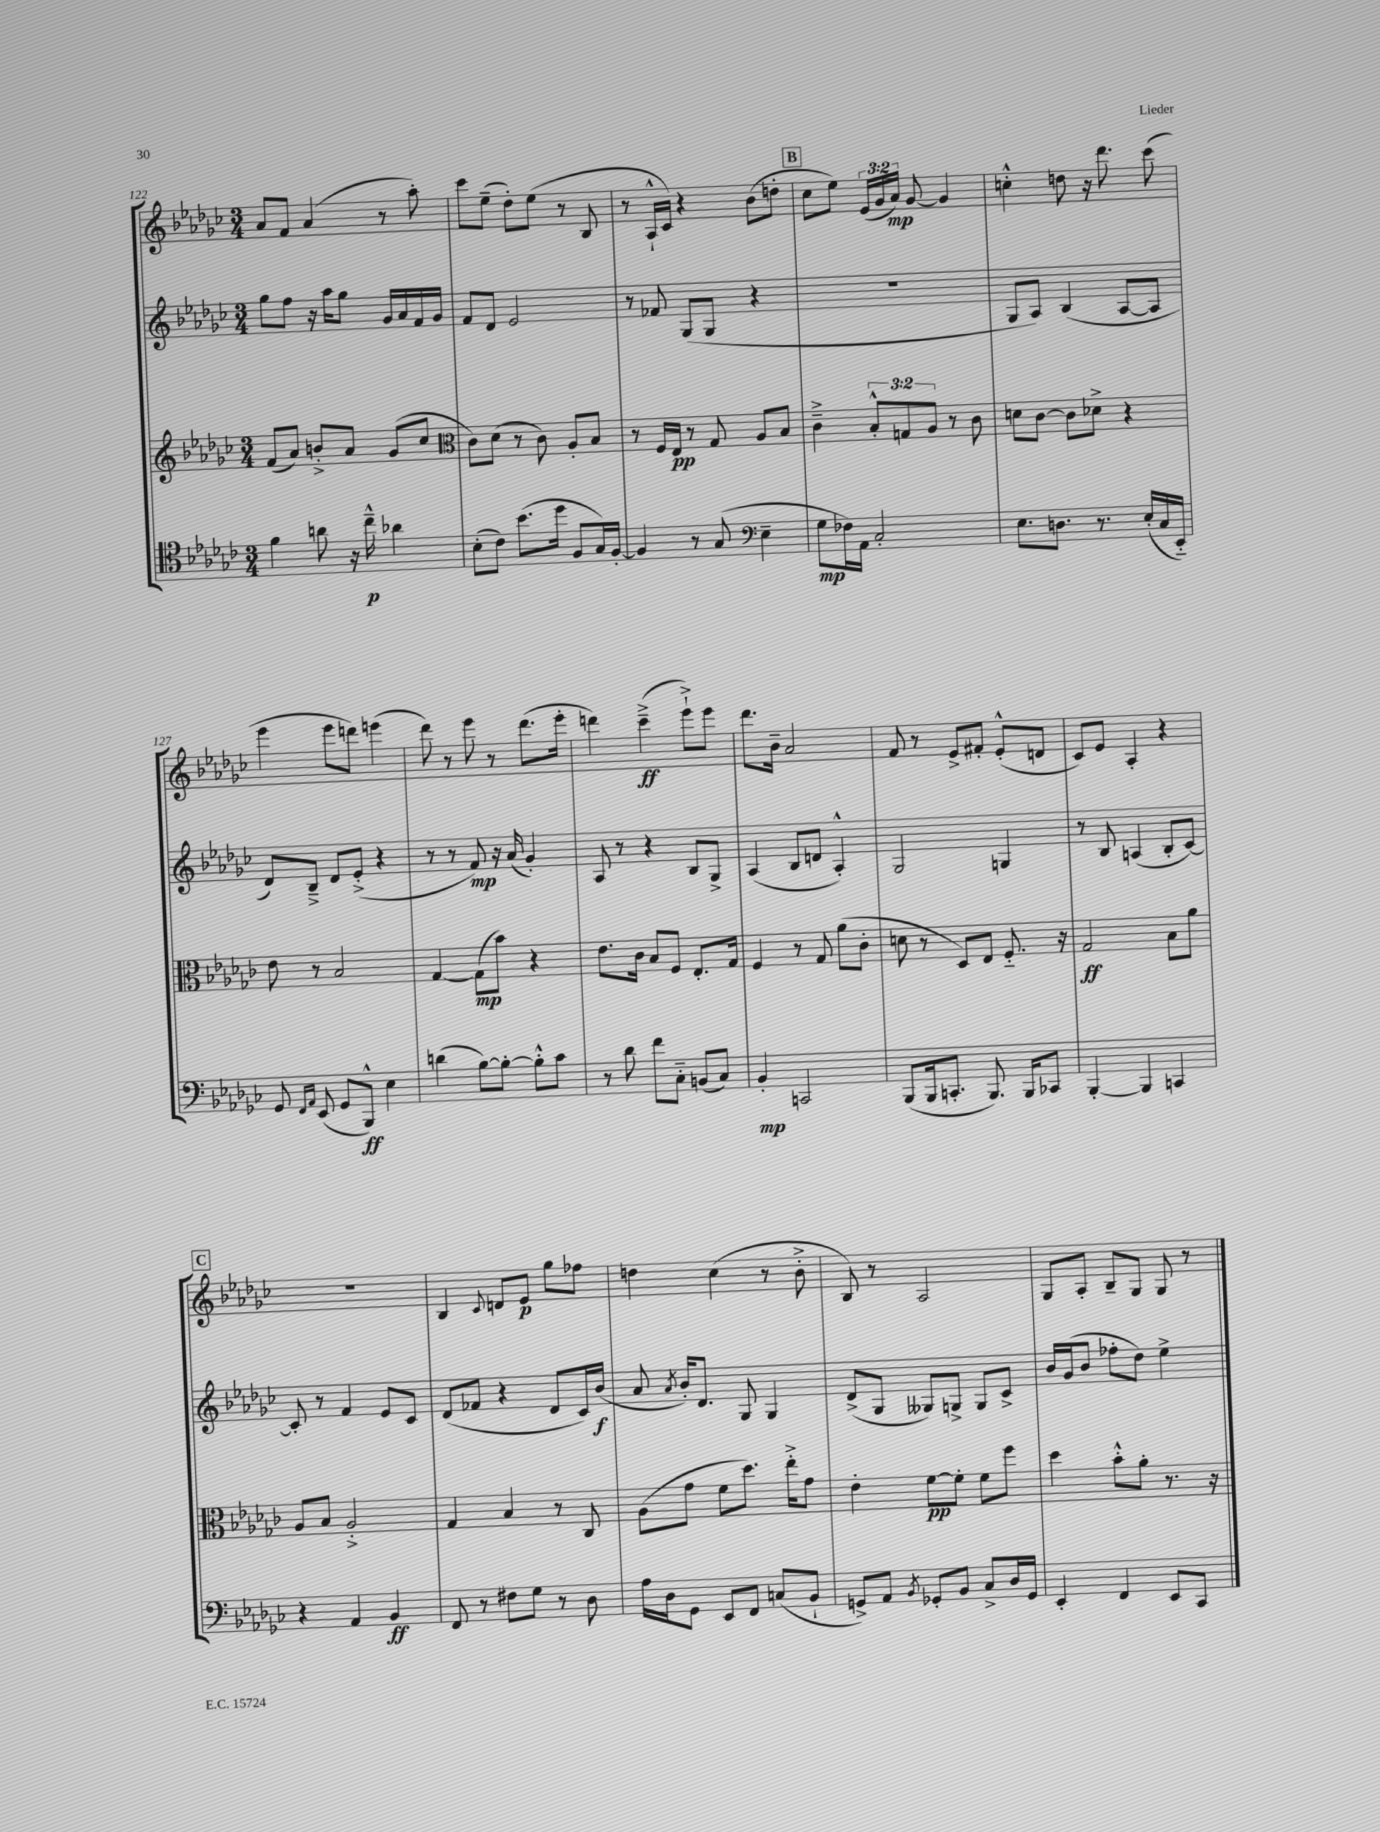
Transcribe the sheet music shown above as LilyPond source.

<<
\new StaffGroup <<
\new Staff = "s0" {
    \clef treble \key ges \major \numericTimeSignature \time 3/4 \override Staff.TupletNumber.text = #tuplet-number::calc-fraction-text
    \autoBeamOff aes'8[ f'8] aes'4( r8 aes''8-.) |
    ces'''8[ ees''8]--( des''8[-.) ees''8]( r8 bes8 |
    r8 aes16[-!-^ ces'16]) r4 bes'8[( d''8]-. |
    \mark \markup { \box "B" } ces''8[ ees''8]) \tuplet 3/2 { ees'16[( ges'16 aes'16]\mp) } ges'8~ ges'4 |
    c''4-.-^ d''8 r16 des'''8. ces'''8( |
    ees'''4 ees'''8[ d'''8]) e'''4( |
    des'''8) r8 ees'''8 r8 des'''8.[( ees'''16]-. |
    d'''4) ces'''4--->\ff( ees'''8[-!->) ees'''8] |
    des'''8.[ bes'16]-- aes'2 |
    f'8 r8 ees'8[-> fis'8]-. ees'8[-.-^( d'8] |
    ces'8[) ees'8] aes4-. r4 |
    \mark \markup { \box "C" } R2. |
    bes4 \appoggiatura { ces'8 } d'8[ ees'8]\p ges''8[ fes''8] |
    d''4 ces''4( r8 bes'8-.-> |
    bes8) r8 aes2 |
    ges8[ aes8]-. bes8[-- ges8] ges8 r8 \bar "|." |
}
\new Staff = "s1" {
    \clef treble \key ges \major \numericTimeSignature \time 3/4
    \autoBeamOff ges''8[ f''8] r16 aes''16[ ges''8] ges'16[ aes'16 f'16 ges'16] |
    f'8[ des'8] ees'2 |
    r8 fes'8 ges8[( ges8] r4 |
    \mark \markup { \box "B" } R2. |
    ges8[ aes8]) bes4( aes8[~ aes8] |
    des'8[) bes8]---> des'8[ ees'8]-.->( r4 |
    r8 r8 f'8\mp) r16 aes'16( ges'4-.) |
    aes8 r8 r4 bes8[ ges8]-> |
    aes4( bes8[ d'8] aes4-.-^) |
    ges2 g4 |
    r8 bes8 a4( bes8[-. ces'8]~) |
    \mark \markup { \box "C" } ces'8-. r8 f'4 ees'8[ ces'8] |
    des'8[( fes'8] r4 des'8[ ces'16) bes'16]\f( |
    aes'8 \acciaccatura { aes'8 } bes'16[-.) des'8.] ges8 ges4 |
    des'8[->( ges8] geses8[) g8]-> g8[ ces'8]-> |
    bes'16[ ges'16( bes'8] fes''8[-. des''8]) ees''4-> \bar "|." |
}
\new Staff = "s2" {
    \clef treble \key ges \major \numericTimeSignature \time 3/4 \override Staff.TupletNumber.text = #tuplet-number::calc-fraction-text
    \autoBeamOff f'8[( aes'8]) b'8[-.-> aes'8] ges'8[( ces''8] |
    \clef alto ces'8[) des'8]( r8 ces'8) aes8[-. bes8] |
    r8 f16[ ees16]\pp r8 ges8 aes8[ bes8] |
    \mark \markup { \box "B" } ces'4---> \tuplet 3/2 { bes8[-.-^ g8 aes8] } r8 ces'8 |
    d'8[ ces'8]~ ces'8[ des'8]-> r4 |
    ees'8 r8 bes2 |
    ges4~ ges8[\mp( bes'8]) r4 |
    ees'8.[ ces'16] bes8[ f8] ees8.[-. ges16] |
    f4 r8 ges8 aes'8[( ces'8]-. |
    d'8 r8 des8[) ees8] f8.-_ r16 |
    ges2\ff bes8[ aes'8] |
    \mark \markup { \box "C" } aes8[ bes8] aes2-.-> |
    ges4 bes4 r8 ces8 |
    aes8[( ges'8] f'8[ des''8.]) ees''16[-.-> ges'8] |
    ees'4-. f'8[~\pp f'8]-. f'8[ f''8] |
    des''4 bes'8[-.-^ aes'8]-. r8. r16 \bar "|." |
}
\new Staff = "s3" {
    \clef tenor \key ges \major \numericTimeSignature \time 3/4
    \autoBeamOff f'4 a'8 r16 ces''16---^\p aes'4 |
    bes8[-.( ces'8]) bes'8.[( des''16] f8[ ges16) f16]~-. |
    f4 r8 ges8( \clef bass ees4-- |
    \mark \markup { \box "B" } ges8[\mp fes16) aes,16] ces2-. |
    ees8.[ d8.] r8. ees16[-.( ces16 ees,16]-_) |
    ges,8 \grace { f,16[ aes,16] } ees,8( ges,8[ bes,,8]-^\ff) ees4 |
    d'4( bes8[~) bes8]~-. bes8[-.-^ ces'8] |
    r8 des'8 f'8[ ces8]-_ b,8[( ces8]) |
    bes,4-.\mp c,2 |
    bes,,8[( bes,,16 c,8.]-. bes,,8.) bes,,16[ ces,8] |
    bes,,4~-. bes,,4 c,4 |
    \mark \markup { \box "C" } r4 aes,4 bes,4\ff |
    f,8 r8 fis8[ ges8] r8 des8 |
    aes16[ des16 ges,8] ees,8[ f,8] c8[( bes,8]-! |
    g,8[->) aes,8] \acciaccatura { bes,8 } ges,8[-. bes,8] ces8[-> des16 ges,16] |
    ees,4-. f,4 ees,8[ ces,8] \bar "|." |
}
>>
>>
\layout { \context { \Score currentBarNumber = #122 } }
